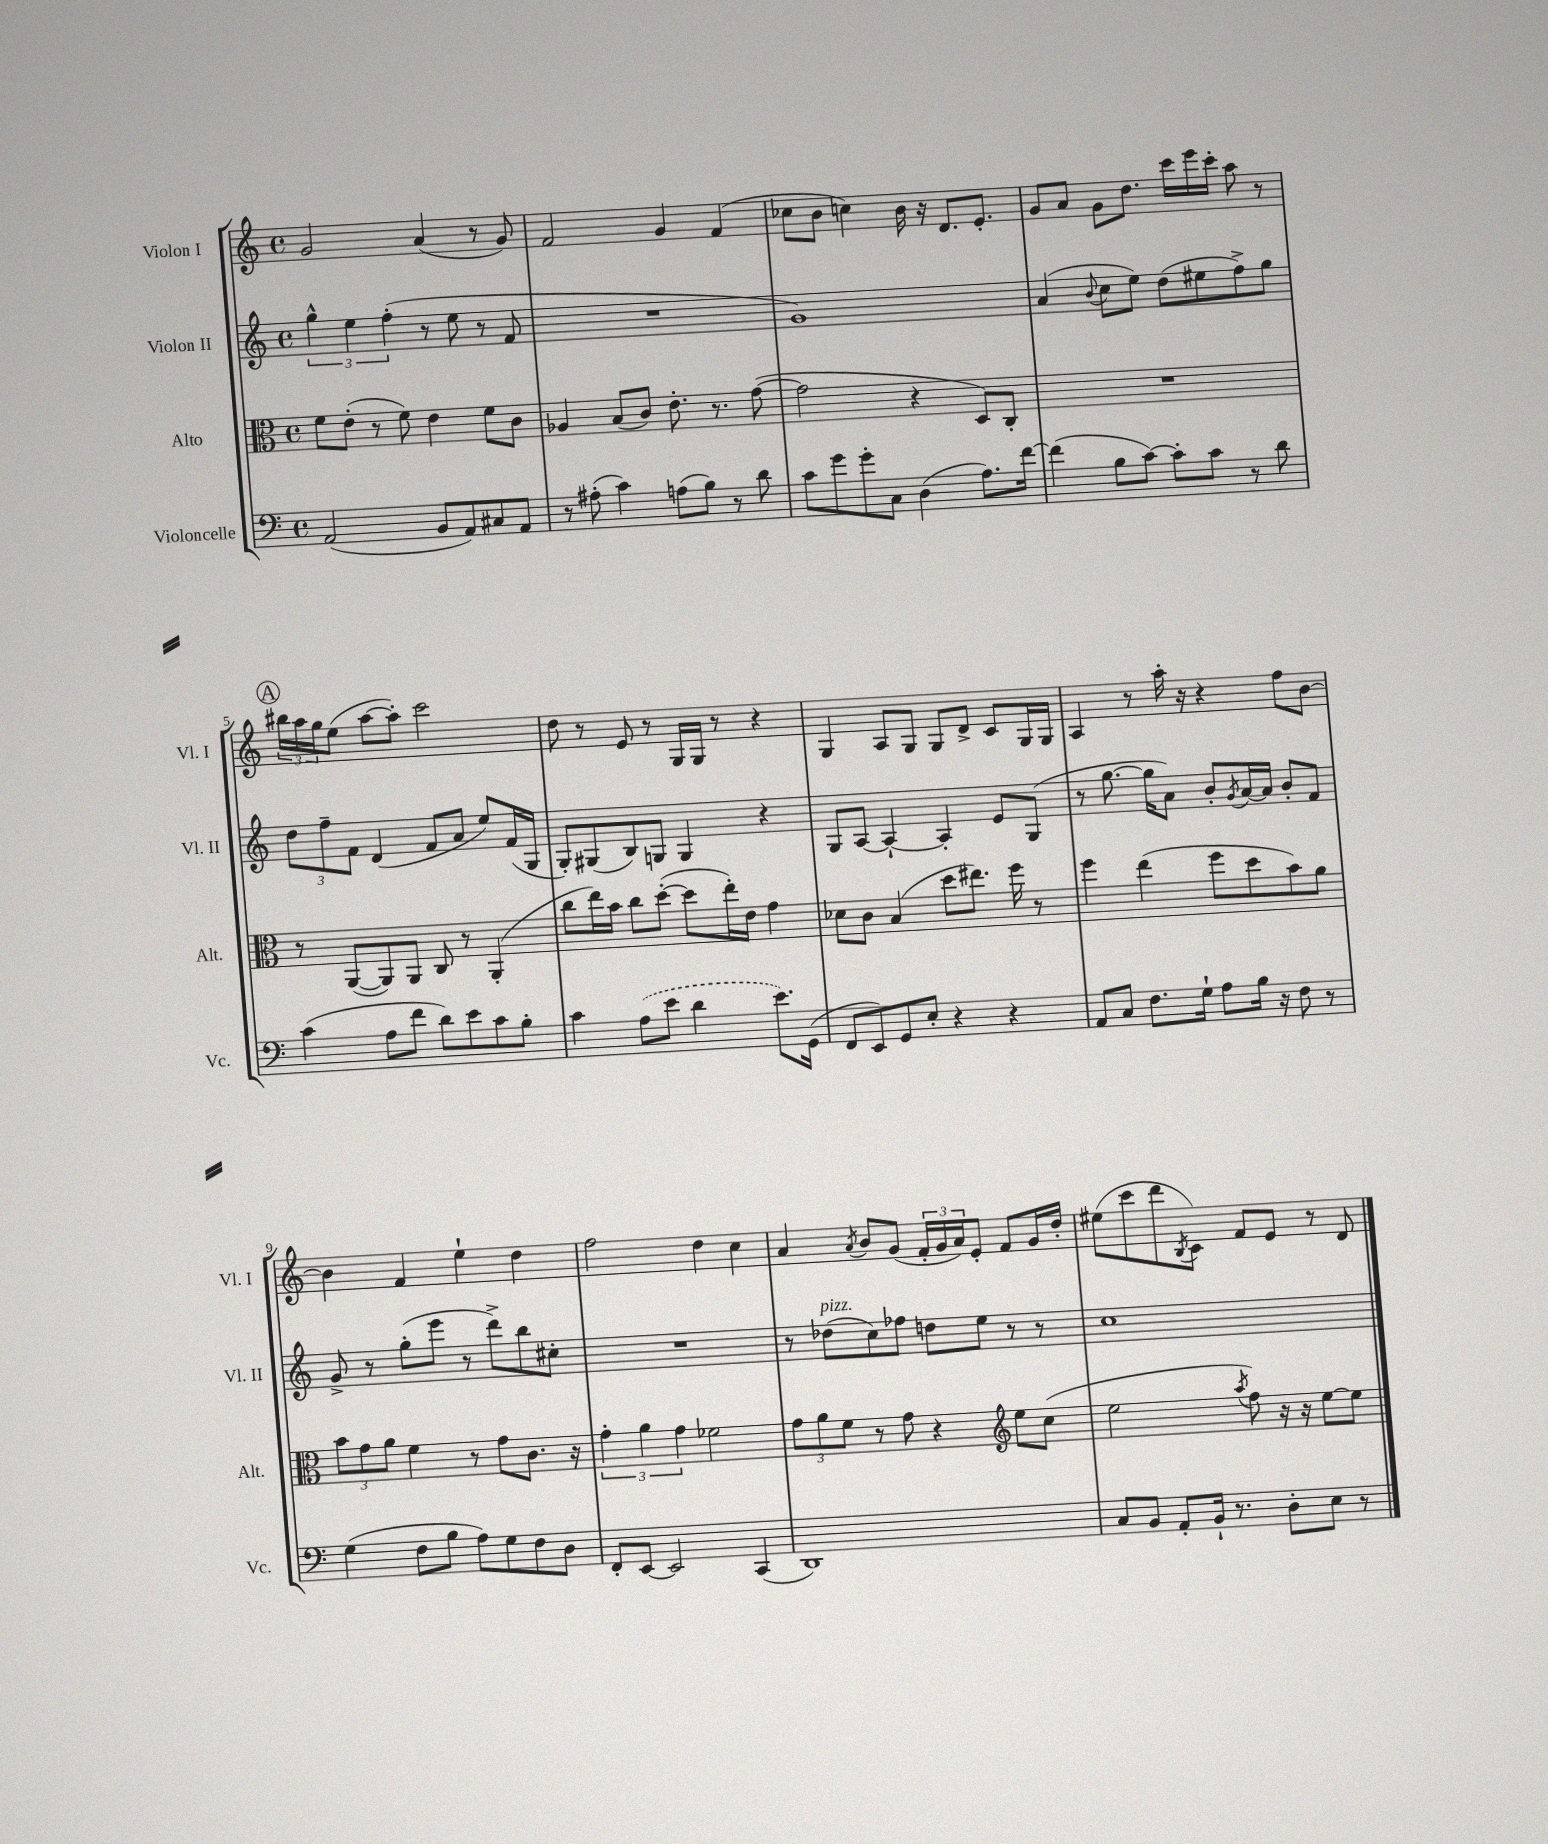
<<
\new StaffGroup <<
\new Staff = "s0" \with { instrumentName = "Violon I" shortInstrumentName = "Vl. I" } {
    \clef treble \key c \major \defaultTimeSignature \time 4/4
    g'2 a'4( r8 g'8) |
    f'2 g'4 f'4( |
    ces''8 b'8 c''4) b'16 r16 d'8. e'8.-. |
    g'8 a'8 g'8 d''8. c'''16 e'''16 c'''16-. a''8 r8 |
    \mark \markup { \circle "A" } \tuplet 3/2 { bis''16 a''16 g''16 } e''8( a''8~ a''8-.) c'''2 |
    d''8 r8 e'8 r8 g16 g16 r8 r4 |
    g4 a8 g8 g8 d'8-> c'8 g16 g16 |
    a4 r8 a''16-. r16 r4 f''8 b'8~ |
    b'4 f'4 e''4-! d''4 |
    f''2 d''4 c''4 |
    a'4 \acciaccatura { a'8 } b'8 g'8( \tuplet 3/2 { f'16-. g'16 a'16) } e'8-. f'8 g'16 d''16-. |
    eis''8( c'''8 d'''8 \acciaccatura { b8 } c'8) f'8 e'8 r8 d'8 \bar "|." |
}
\new Staff = "s1" \with { instrumentName = "Violon II" shortInstrumentName = "Vl. II" } {
    \clef treble \key c \major \defaultTimeSignature \time 4/4
    \tuplet 3/2 { g''4-^ e''4 f''4-.( } r8 e''8 r8 f'8 |
    R1 |
    g'1) |
    a'4( \appoggiatura { b'8 } c''8 e''8) d''8( eis''8 f''8->) g''8 |
    \mark \markup { \circle "A" } \tuplet 3/2 { d''8 f''8-- f'8 } d'4( f'8 a'8 e''8) f'16( g16 |
    g8-.) gis8( b8) g8 g4 r4 |
    g8 a8~ a4~-! a4-. e'8 g8( |
    r8 g''8.~ g''16 a'8) b'8-. \acciaccatura { g'8 } a'16~ a'16 b'8-. f'8 |
    g'8-> r8 g''8-.( e'''8 r8 d'''8->) b''8 cis''8-. |
    R1 |
    r8 des''8^\markup { \italic "pizz." }( c''8) fes''8 d''8 e''8 r8 r8 |
    c''1 \bar "|." |
}
\new Staff = "s2" \with { instrumentName = "Alto" shortInstrumentName = "Alt." } {
    \clef alto \key c \major \defaultTimeSignature \time 4/4
    f'8 e'8-.( r8 f'8) e'4 f'8 c'8 |
    aes4 b8( c'8) e'8.-. r8. g'8~( |
    g'2 r4 d8) c8-. |
    R1 |
    \mark \markup { \circle "A" } r8 a,8~( a,8) a,8 c8 r8 a,4-.( |
    c''8 e''16) b'16 c''8 d''8~-.( d''8 e''16-.) e'16 g'4 |
    des'8 c'8 b4( d''8 eis''8.) f''16 r8 |
    f''4 e''4( f''8 d''8 b'8) a'8 |
    \tuplet 3/2 { b'8 g'8 a'8 } f'4 r8 g'8 c'8. r16 |
    \tuplet 3/2 { g'4-. a'4 g'4 } fes'2 |
    \tuplet 3/2 { g'8 a'8 f'8 } r8 g'8 r4 \clef treble e''8 c''8( |
    e''2 \acciaccatura { a''8 } f''8) r16 r16 e''8~ e''8 \bar "|." |
}
\new Staff = "s3" \with { instrumentName = "Violoncelle" shortInstrumentName = "Vc." } {
    \clef bass \key c \major \defaultTimeSignature \time 4/4
    a,2( b,8 a,8) cis8 a,8 |
    r8 ais8-.( c'4) a8( b8) r8 d'8 |
    c'8 g'8 g'8-. c8 d4( a8.) f'16~ |
    f'4( b8 c'8~) c'8-. c'8 r8 d'8 |
    \mark \markup { \circle "A" } c'4( a8 f'8 d'8) e'8 c'8 b8-. |
    c'4 \once \slurDashed a8( e'8 d'4 e'8.) g,16( |
    f,8 e,8) g,8 e8-. r4 r4 |
    a,8 c8 f8. g16-! a8 b16 r16 f8 r8 |
    g4( f8 b8 a8) g8 f8 d8 |
    f,8-. e,8~ e,2 c,4( |
    d,1) |
    c8 b,8 a,8-. b,16-! r8. d8-. e8 r8 \bar "|." |
}
>>
>>
